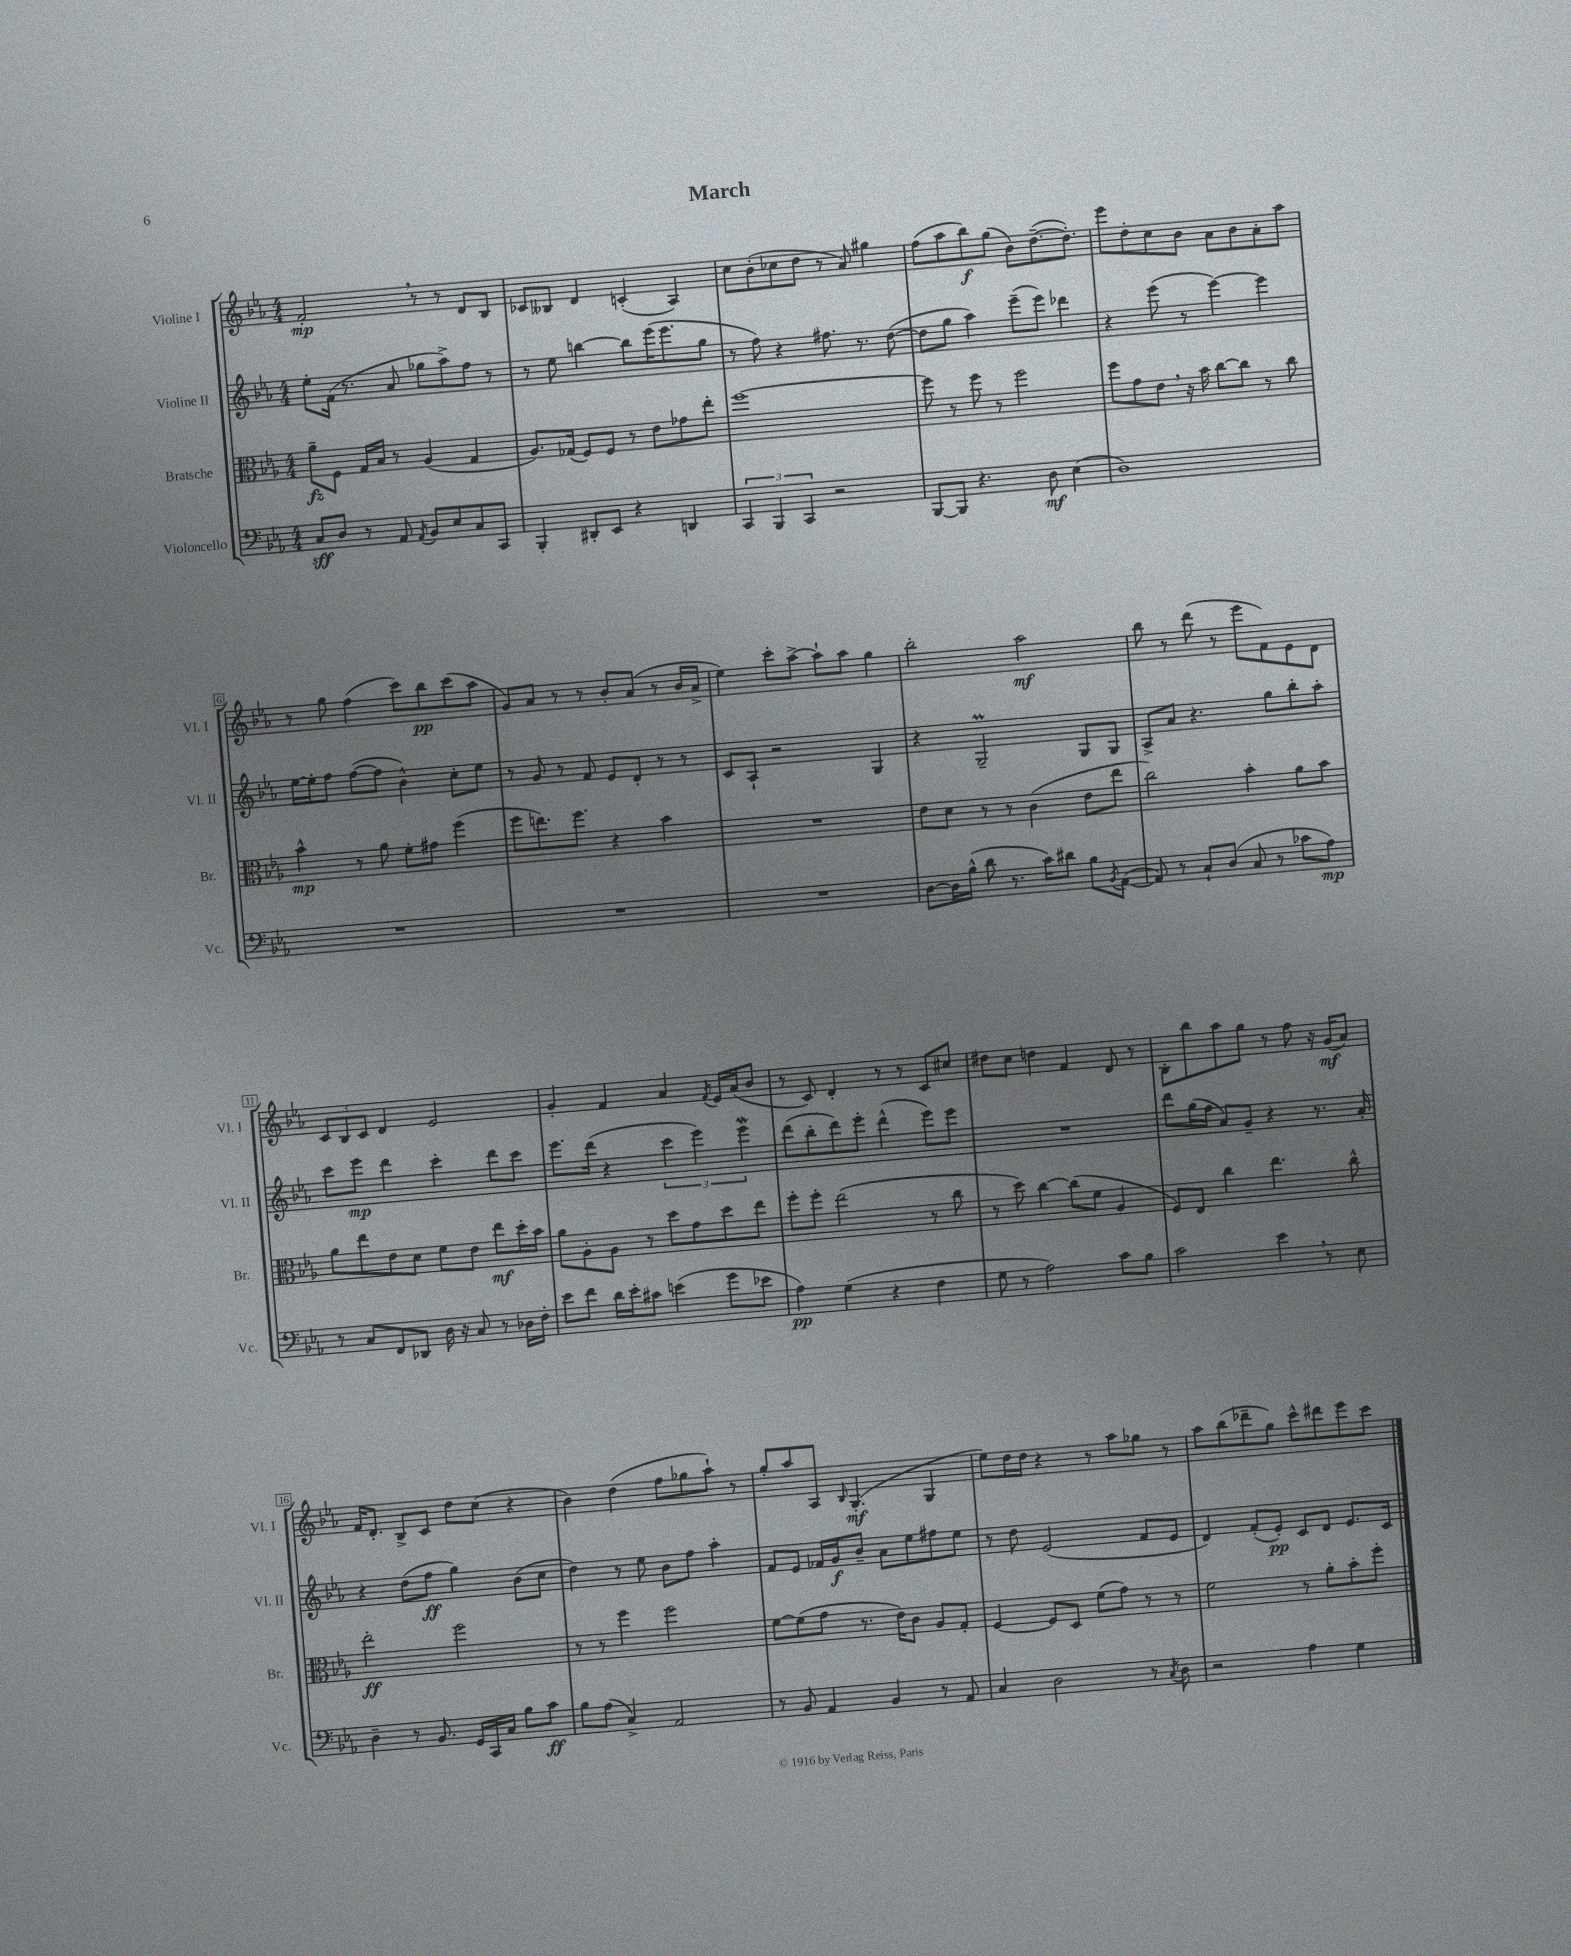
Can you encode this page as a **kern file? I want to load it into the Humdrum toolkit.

**kern	**kern	**kern	**kern
*staff4	*staff3	*staff2	*staff1
*clefF4	*clefC3	*clefG2	*clefG2
*k[b-e-a-]	*k[b-e-a-]	*k[b-e-a-]	*k[b-e-a-]
*M4/4	*M4/4	*M4/4	*M4/4
8C	8a-~	8ee-'	2f'
8D	8F	(16f	.
.	.	8.r	.
8r	16G	.	.
.	16B-	.	.
8AA-	8r	8a-	.
8qAA-	.	.	.
8BB-	(4A-	8gg-	8r
8E-	.	8aa-^)	8r
8C	4G	8ff	8d
8CC	.	8r	8B-
=	=	=	=
4BBB-'	8.A-)	8r	8c-
.	.	8ee-	8B--
.	(16G-	.	.
8DD#'	8F)	[4bb	4d
8EE-	8F	.	.
4r	8r	8bb]	(4c'
.	8e-	(16eee-	.
.	.	8.eee-	.
4DD	8g-	.	4A-)
.	8ee-'	8gg	.
=	=	=	=
6CC	[1ff	8r	8cc
.	.	8ff)	(8b-'
6BBB-	.	.	.
.	.	4r	8cc-
6CC	.	.	.
.	.	.	8dd
2r	.	8.ff#	8r
.	.	.	8a-)
.	.	8.r	.
.	.	.	4gg#
.	.	([8dd	.
=	=	=	=
[8BBB-	8ff]	8dd]	(8ff
8BBB-]	8r	8gg	8aa-
4.r	8ff	4aa-)	8bb-)
.	8r	.	(8gg
.	2ff	(8eee-~	8b-)
8D	.	8eee-)	([8.dd~
(4E-	.	4ddd-	.
.	.	.	8.dd'])
=	=	=	=
1D)	8ff	4r	8eee-
.	8g	.	8dd'
.	8e-	(8eee-	8cc
.	16r	8r	8b-
.	16b-	.	.
.	[8cc	[4eee-)	8a-
.	8cc]	.	8b-
.	8r	4eee-]	8a-'
.	8cc	.	8aa-
=	=	=	=
1r	4b-^^	[16ee-	8r
.	.	16ee-']	.
.	.	8ff	8gg
.	8r	([8ff	(4ff
.	8a-	8ff]	.
.	8f'	4b-^^)	8ccc)
.	8g#	.	8bb-
.	(4ff	8cc'	(8ccc
.	.	8ee-	8aa-
=	=	=	=
1r	8ff	8r	8g)
.	8.ee)	8g	8a-
.	.	8r	8r
.	8.ff	.	.
.	.	8f	8r
.	4r	8e-	8b-'
.	.	8d'	(8a-
.	4b-	8r	8r
.	.	8r	16b-
.	.	.	16a-^
=	=	=	=
1r	1r	8c	4ee-)
.	.	8A-`	.
.	.	2r	8ccc'
.	.	.	[8aa-^
.	.	.	8aa-`]
.	.	.	8aa-
.	.	4G	4gg
=	=	=	=
[8D	8e-	4r	2bb-'
16D]	8d	.	.
(16B-^^	.	.	.
8d	8r	2G~	.
8.r	8r	.	.
.	(4c	.	2aa-
16c)	.	.	.
8d#	.	.	.
8B-	8e-	8G	.
8qBB-	.	.	.
([8AA-	8ee-	8G	.
=	=	=	=
8AA-])	2cc)	8A-^	8bb-
8r	.	8a-	8r
8C`	.	4.r	(8ddd
(8D	.	.	8r
8C	4b-'	.	8eee-
8r	.	8gg	8f)
8c-	8a-	8bb-'	8e-
8A-)	8b-	8aa-'	8d
=	=	=	=
8r	8a-	8ccc	12c
.	.	.	12B-
8C	8ee-	8eee-	.
.	.	.	12c
8FF	8e-	4ddd	4d
8DD-	8d	.	.
16D	8f	4ccc'	2e-
16r	.	.	.
8C	8e-	.	.
8r	8ee-	8ddd	.
16D-	16dd'	8ccc	.
16F'	16b-	.	.
=	=	=	=
8e-	8a-	8.eee-	4g'
8f	8A-'	.	.
.	.	(16ddd	.
16d	8A-	4r	4f
16e-'	.	.	.
8c#	8r	.	.
(4e	8dd	6ccc	4a-
.	8g	.	.
.	.	6eee-)	.
.	.	.	8qf
8g	8dd	.	16e-
.	.	.	(16a-
.	.	6eee-	.
8e-	8ee-	.	8b-
=	=	=	=
4A-)	8ff'	(8ddd	8r
.	8ff'	8bb-'	8c)
(4G	(2ee-	8ddd)	4d'
.	.	8eee-'	.
4r	.	(4ddd^^	8r
.	.	.	8r
4F	8r	8eee-)	8c
.	8cc	8eee-	8cc#
=	=	=	=
8G	8r	1r	8dd#
8r	8dd)	.	8cc
2A-)	[4cc	.	4dd
.	(8cc]	.	4f
.	8f	.	.
8c	4A-	.	8d
8B-	.	.	8r
=	=	=	=
2c	8F)	8ddd	8B-'
.	8E-	(16gg	8bb-
.	.	16ff	.
.	4cc	8a-)	8aa-
.	.	8g~	8gg
4e-	4.ee-	4r	8r
.	.	.	8ff
8r	.	8.r	16r
.	.	.	(16g
8E-	8cc^^	.	8a-)
.	.	16a-'	.
=	=	=	=
4D~	2ee-'	4r	16f
.	.	.	8.d'
8r	.	(8dd	8B-^
8.BB-	.	8ff	8c
.	2ff	4gg)	8dd
16GG	.	.	.
16CC	.	.	(8cc
16C	.	.	.
8B-	.	(8b-	4r
8c	.	8cc	.
=	=	=	=
8B-	8r	4dd)	4b-)
(8A-	8r	.	.
4C^)	4ff	8r	(4dd
.	.	8ee-	.
2AA-	2ff	8b-	8ff
.	.	8ff	8gg-
.	.	4aa-'	8aa-`)
.	.	.	8r
=	=	=	=
8r	[8f	8f	8gg'
8BB-	(8f]	8e-	8aa-
4AA-	8g	16f-	8A-
.	.	16g	.
.	.	.	16qqB-
.	8.r	8b-~	(4.G'
4BB-	.	8a-	.
.	16e-)	.	.
.	8c	8ee-	.
8r	8A-	8ff#	4G
8AA-	8G'	8ee-	.
=	=	=	=
4C	[4F	8r	8ee-)
.	.	8dd	16dd
.	.	.	16dd
2D	8F]	(2e-	4r
.	8D	.	.
.	(8f	.	8r
.	8g)	.	8aa-
8r	8r	8f	8gg-
8qC	.	.	.
8D	8r	8e-	8r
=	=	=	=
2r	2f	4d)	8aa-
.	.	.	(8bb-
.	.	(8f'	8ddd-~
.	.	8e-')	8gg)
4A-	8r	8c	8ccc^^
.	8a-'	8d	8ddd#
4G	8b-'	8.e-	8eee-
.	8ff'	.	8ccc
.	.	16c	.
==	==	==	==
*-	*-	*-	*-
